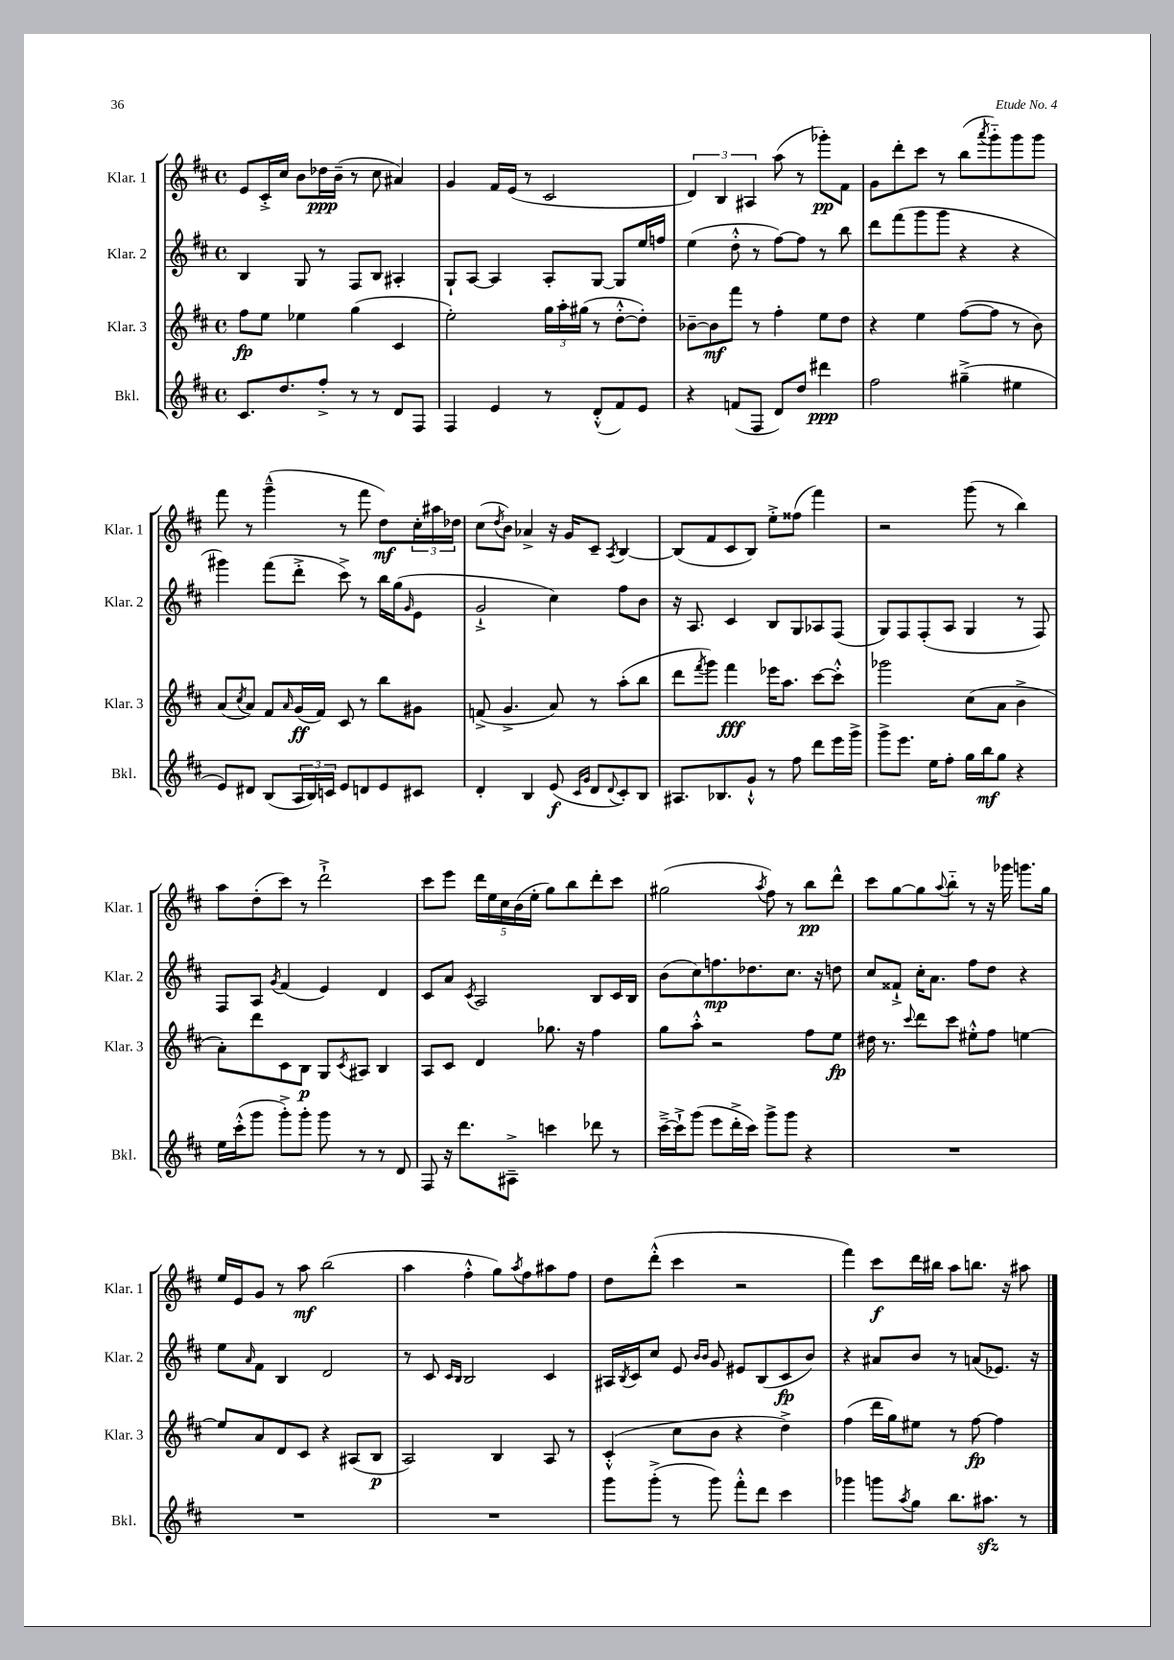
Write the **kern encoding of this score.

**kern	**kern	**kern	**kern
*staff4	*staff3	*staff2	*staff1
*clefG2	*clefG2	*clefG2	*clefG2
*k[f#c#]	*k[f#c#]	*k[f#c#]	*k[f#c#]
*M4/4	*M4/4	*M4/4	*M4/4
*met(c)	*met(c)	*met(c)	*met(c)
8.c#/L	8ff#\L	4B/	8e/L
.	8ee\J	.	16c#'^/L
8.dd/	.	.	16cc#/JJ
.	4ee-\	8G/	8b\L
8ff#'^/J	.	8r	16dd-\L
.	.	.	(16b~\JJ
8r	(4gg\	8F#/L	8r
8r	.	8B/J	8cc#\
8d/L	4c#/	4A#'/	4a#/)
8F#/J	.	.	.
=	=	=	=
4F#/	2ee'\)	8G`/L	4g/
.	.	[8A/J	.
4e/	.	4A/]	16f#/LL
.	.	.	(16e/JJ
.	.	.	8r
8r	24gg\LL	8A'/L	2c#/
.	24aa'\	.	.
.	(24gg#\JJ	.	.
(8d'^^/L	8r	[8G/J	.
8f#/)	[8dd'^^\L	8G/]L	.
8e/J	8dd'\]J)	16ee/L	.
.	.	16ff/JJ	.
=	=	=	=
4r	[8b-~\L	(4ee\	6d/)
.	8b-\]	.	.
.	.	.	6B/
(8f/L	8fff#\J	8dd'^^\	.
.	.	.	6A#/
8F#/J	8r	8r	.
8d/L)	4ff#'\	[8ff#\L)	(8aa\
8dd/J	.	8ff#\]J	8r
4ddd#\	8ee\L	8r	8ggg-'\L)
.	8dd\J	8bb\	8f#\J
=	=	=	=
2ff#\	4r	8ddd\L	8g\L
.	.	(8fff#\	8ddd'\
.	4ee\	8ggg\	8ccc#\J
.	.	8ggg\J	8r
(4gg#~^\	([8ff#\L	4r	(8bb\L
.	.	.	8qaaa/
.	8ff#\]J	.	8ggg'~\)
4ee#\	8r	4r	8ggg\
.	8b\)	.	8ggg\J
=	=	=	=
8e/L)	(8a/L	4ggg#\)	8fff#\
.	8qcc#/	.	.
8d#/J	8a/J)	.	8r
(8B/L	8f#/L	(8fff#\L	(4ggg~^^\
.	16qqa/	.	.
24A/L	(16g/L	8ddd'^\J	.
24B/)	.	.	.
.	16f#/JJ)	.	.
24c/JJ	.	.	.
8e/L	8c#/	8ccc#^\)	8r
8d/	8r	8r	8fff#\
8e/	8bb\L	16bb\LL	8dd\L)
.	.	(16gg\J	.
.	.	16qqg/	.
8c#/J	8g#\J	8e\J	24cc#'\L
.	.	.	24aa#\
.	.	.	24dd-\JJ
=	=	=	=
4d'/	(8f^/	2g`^/	(8cc#\L
.	.	.	8qdd/
.	4.g^/	.	8b\J)
4B/	.	.	4a-^/
(8e/	8a/)	4cc#\)	16r
.	.	.	16g/LK
16qqc#/LL	.	.	.
16qqg/JJ	.	.	.
8d/L	8r	.	8c#~/J
8qqd/	.	.	8qA/
8c#'/)	(8aa'\L	8ff#\L	[4B/
8B/J	8bb\J	8b\J	.
=	=	=	=
8.A#/L	8ddd\L	16r	(8B/]L
.	.	8.A/	.
.	8qfff#/	.	.
.	8ggg\J)	.	8f#/
8.B-/	.	.	.
.	4fff#\	4c#/	8c#/
8g`^^/J	.	.	8B/J)
8r	16eee-\LK	8B/L	8ee'^\L
.	8.aa\J	.	.
8ff#\	.	8G/	(8ff##\J
8ddd\L	[8ccc#\L	8A-/	4fff#\)
16eee\L	8ccc#'^^\]J	(8F#/J	.
16ggg^\JJ	.	.	.
=	=	=	=
8ggg^\L	2ggg-\	8G/L)	2r
8.eee\J	.	8F#/	.
.	.	(8F#'/	.
16ee\LK	.	.	.
8ff#'\J	.	8A/J	.
16gg\LL	(8cc#\L	4G/	(8ggg\
16bb\J	.	.	.
8gg\J	8a\J	.	8r
4r	4b^\	8r	4bb\)
.	.	8F#/)	.
=	=	=	=
16ee\LL	8a'\L)	8F#/L	8aa\L
(16ccc#'^^\J	.	.	.
8ggg\J	8ddd\	8A/J	(8dd'\
.	.	8qg/	.
8ggg'^\L)	8c#\	(4f#/	8ccc#\J)
8ggg'\J	8B\J	.	8r
8ggg\	8G/L	4e/)	2ddd`^\
.	8qc#/	.	.
8r	8A#/J	.	.
8r	4B/	4d/	.
8d/	.	.	.
=	=	=	=
8F#/	8A/L	8c#/L	8ccc#\L
16r	8c#/J	8a/J	8eee\J
8.ddd\L	.	.	.
.	.	8qc#/	.
.	4d/	2A/	20ddd\LL
.	.	.	20ee\
.	.	.	20cc#\
8A#~^\J	.	.	.
.	.	.	(20b\
.	.	.	20ee'\JJ
4ccc\	8.gg-\	.	8gg\L)
.	.	.	8bb\
.	16r	.	.
8ddd-\	4ff#\	8B/L	8ddd'\
8r	.	16c#/L	8ccc#\J
.	.	16B/JJ	.
=	=	=	=
[16ccc#~^\LL	8gg\L	(8b\L	(2gg#\
16ccc#`^\]J	.	.	.
(8ggg\J	8aa'^^\J	8cc#\)	.
8eee\L	2r	8.ff\	.
16ddd'^\L	.	.	.
16ccc#\JJ)	.	8.dd-\	.
.	.	.	8qaa/
8ggg^\L	.	.	8ff#\)
8ggg\J	.	8.cc#\J	8r
4r	8ff#\L	.	8bb\L
.	.	16r	.
.	8ee\J	8dd\	8ddd^^\J
=	=	=	=
1r	16dd#\	8cc#/L	8ccc#\L
.	8.r	.	.
.	.	8f##`^/J	[8gg\
.	8qqccc#/	.	.
.	8ddd\L	16cc#'\LK	8gg\]
.	.	8.a\J	.
.	.	.	8qqaa/
.	8ccc#\J	.	8bb'~\J
.	8ee#'^^\L	8ff#\L	8r
.	8ff#\J	8dd\J	16r
.	.	.	16ggg-\
.	[4ee\	4r	8.ggg\L
.	.	.	16gg\Jk
=	=	=	=
1r	8ee/]L	8ee\L	16ee/LL
.	.	.	16e/J
.	.	16qqa/	.
.	8a/	8f#\J	8g/J
.	8d/	4B/	8r
.	8c#/J	.	8aa\
.	4r	2d/	(2bb\
.	(8A#/L	.	.
.	8B/J	.	.
=	=	=	=
1r	2A/)	8r	4aa\
.	.	8c#/	.
.	.	16qqc#/LL	.
.	.	16qqB/JJ	.
.	.	2B/	4ff#'^^\
.	4B/	.	8gg\L)
.	.	.	8qaa/
.	.	.	8ff#\
.	8A/	4c#/	8aa#\
.	8r	.	8ff#\J
=	=	=	=
8ggg\L	(4c#'^^/	16A#/LL	8dd\L
.	.	8qB/	.
.	.	16c#/J	.
(8ggg'^\J	.	8cc#/J	(8ddd'^^\J
8r	8cc#\L	8e/	4ccc#\
.	.	16qqb/LL	.
.	.	16qqb/JJ	.
8ggg\)	8b\J	8g/	.
8fff#'^^\L	4r	8e#/L	2r
8ddd\J	.	(8B/	.
4ccc#\	4dd^\)	8c#/	.
.	.	8b/J)	.
=	=	=	=
4ggg-\	(4ff#\	4r	4fff#\)
8ggg\L	16ddd\LL	8a#/L	8ccc#\L
.	16gg\J)	.	.
8qaa/	.	.	.
8gg\J	8ee#\J	8b/J	16ddd\L
.	.	.	16bb#\JJ
8.bb\L	8r	8r	8aa\L
.	[8ff#\	(8a/L	8.bb\J
8.aa#\J	.	.	.
.	4ff#\]	8.e-/J)	.
.	.	.	16r
8r	.	.	8aa#\
.	.	16r	.
==	==	==	==
*-	*-	*-	*-
